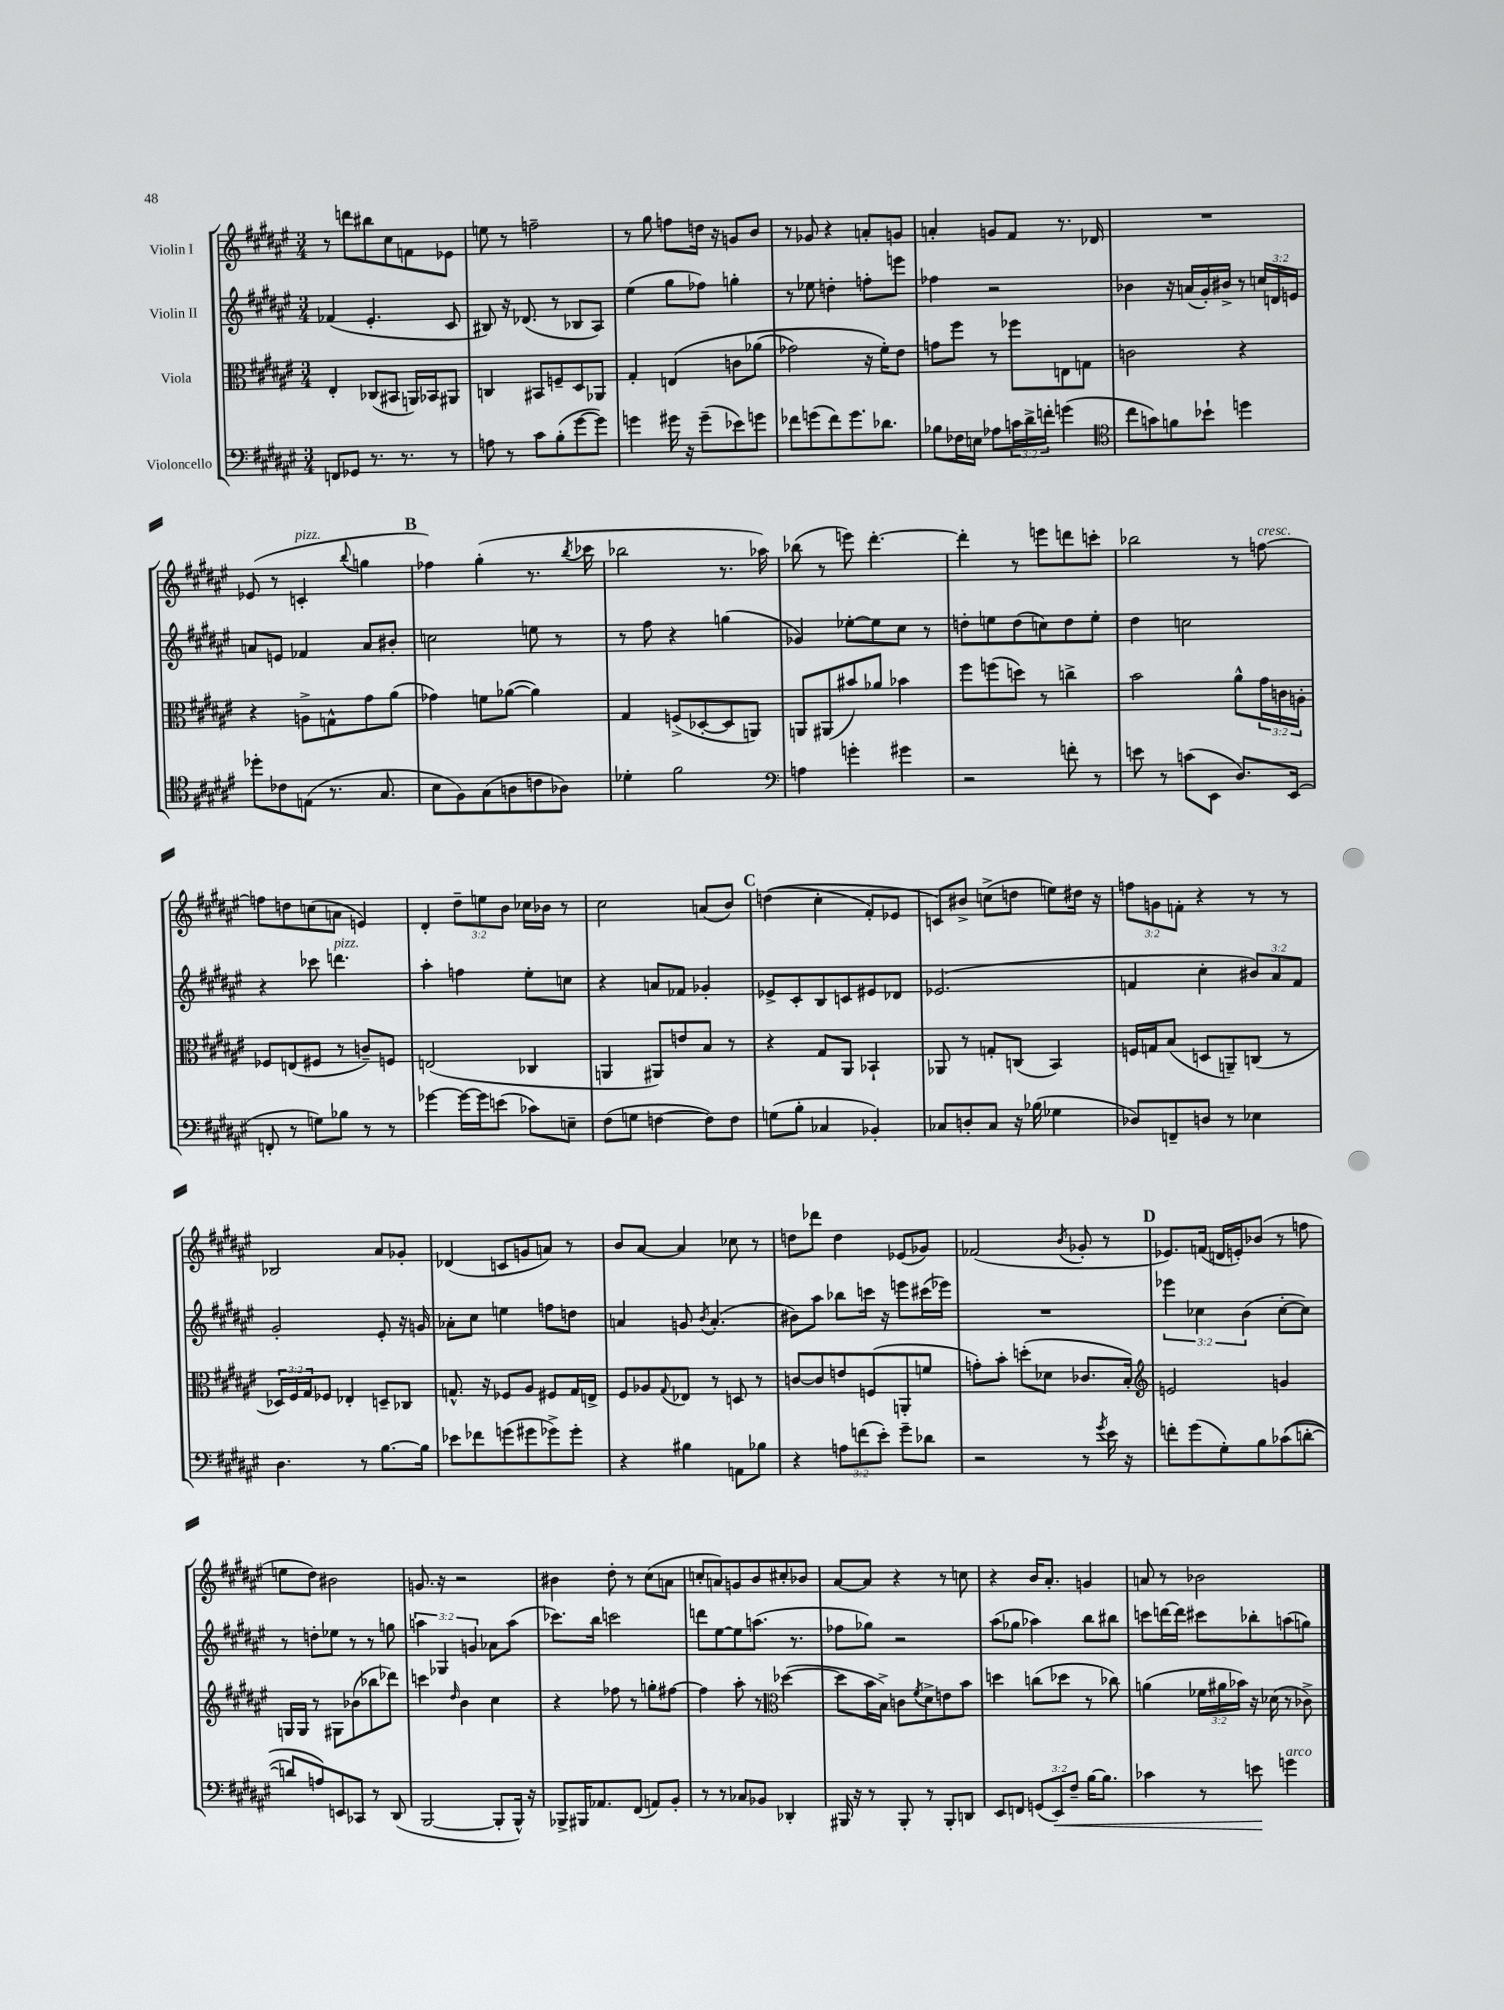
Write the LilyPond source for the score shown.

<<
\new StaffGroup <<
\new Staff = "s0" \with { instrumentName = "Violin I" } {
    \clef treble \key fis \major \numericTimeSignature \time 3/4 \override Staff.TupletNumber.text = #tuplet-number::calc-fraction-text
    r8 d'''8 bis''8 cis''8 f'8 ees'8 |
    e''8 r8 f''2-- |
    r8 gis''8 f''8 d''16 r16 g'8 b'8 |
    r8 ges'8 r4 a'8-. g'8 |
    a'4-. g'8 fis'8 r8. des'16 |
    R2. |
    ees'8( r8 c'4-.^\markup { \italic "pizz." } \appoggiatura { b''8 } g''4 |
    \mark \markup { \bold "B" } fes''4) gis''4-.( r8. \acciaccatura { b''8 } ces'''16 |
    bes''2 r8. aes''16) |
    bes''8( r8 e'''8) dis'''4.~-. |
    dis'''4-. r8 e'''8 d'''8 c'''8-. |
    bes''2 r8 f''8~^\markup { \italic "cresc." } |
    f''8 d''8 c''8( a'8 e'4) |
    dis'4-. \tuplet 3/2 { dis''8-- e''8 b'8 } ces''16 bes'16 r8 |
    cis''2 a'8( b'8) |
    \mark \markup { \bold "C" } d''4(\( cis''4-. fis'8-.) ees'8 |
    c'8\) bis'8-> c''8->( d''8 e''8) dis''16 r16 |
    \tuplet 3/2 { f''8 g'8 f'8-. } r4 r8 r8 |
    bes2 ais'8 ges'8-. |
    des'4( c'8 g'8 a'8) r8 |
    b'8 ais'8~ ais'4 ces''8 r8 |
    d''8 des'''8 d''4 ees'8( ges'8) |
    fes'2( \acciaccatura { b'8 } ges'8-. r8 |
    \mark \markup { \bold "D" } ees'8.) f'16( d'16 e'16-.) bes'8( r8 f''8 |
    e''8 dis''8) bis'2 |
    g'8. r16 r2 |
    bis'4 dis''8-. r8 cis''8( a'8 |
    c''8-. a'8) g'8 b'8 cis''8-. bes'8 |
    ais'8~ ais'8 r4 r8 c''8 |
    r4 b'16 ais'8.-. g'4 |
    a'8 r8 bes'2 \bar "|." |
}
\new Staff = "s1" \with { instrumentName = "Violin II" } {
    \clef treble \key fis \major \numericTimeSignature \time 3/4 \override Staff.TupletNumber.text = #tuplet-number::calc-fraction-text
    fes'4( eis'4.-. cis'8 |
    bis8) r16 des'8.( r8 bes8 ais8) |
    eis''4( gis''8 fes''8) g''4-. |
    r8 ees''8 d''4-. f''8-. e'''8 |
    fes''4 r2 |
    bes'4 r16 a'16( gis'16-.) bis'16-> r8 \tuplet 3/2 { c''16 d'16 e'16 } |
    a'8 e'8 fes'4 a'8 bis'8-. |
    \mark \markup { \bold "B" } c''2 e''8 r8 |
    r8 fis''8 r4 g''4( |
    ges'4) ees''8~-. ees''8 cis''8 r8 |
    d''8-. e''8 d''8( c''8) d''8 e''8-. |
    dis''4 c''2 |
    r4 ces'''8 d'''4.^\markup { \italic "pizz." } |
    ais''4-. f''4 eis''8-. c''8 |
    r4 a'8 fes'8 ges'4-. |
    \mark \markup { \bold "C" } ees'8-> cis'8-. b8 c'8 eis'8 des'8 |
    ees'2.( |
    f'4 cis''4-. \tuplet 3/2 { bis'8) ais'8 f'8 } |
    gis'2-. eis'8-. r16 g'16 |
    aes'8-. cis''8 e''4 f''8 d''8 |
    a'4 g'8 \acciaccatura { b'8 } a'4.-.( |
    bis'8) ais''8 bes''8 c'''16 r16 e'''8 cis'''16( ees'''16) |
    R2. |
    \mark \markup { \bold "D" } \tuplet 3/2 { ees'''4 ces''4 b'4( } ces''8~-. ces''8) |
    r8 d''8-. ees''8 r8 r8 g''8 |
    \tuplet 3/2 { a''4 ges4 g'4 } aes'8 a''8( |
    ces'''8.) b''16 c'''2 |
    d'''8 eis''8~ eis''8 a''8.( r8. |
    fes''8 ges''8) r2 |
    ais''8( ges''8 aes''4) b''8 bis''8 |
    c'''8 d'''16~ d'''16 cis'''8 bes''8-. a''8( g''8) \bar "|." |
}
\new Staff = "s2" \with { instrumentName = "Viola" } {
    \clef alto \key fis \major \numericTimeSignature \time 3/4 \override Staff.TupletNumber.text = #tuplet-number::calc-fraction-text
    eis4-. ces8( bis,8 a,16) bes,16 ais,8 |
    c4 bis,8 f8-- dis8 aes,8 |
    gis4-. e4\( c'8 aes'8( |
    ges'2) r16 fis'16-.\) eis'8 |
    g'8 fis''8 r8 fes''8 e8 g8 |
    c'2 r4 |
    r4 a8-> g8-^ gis'8 ais'8( |
    \mark \markup { \bold "B" } ges'4) f'8 aes'8~( aes'4) |
    gis4 f8->( des8~-. des8 a,8) |
    a,8 ais,8( bis'8) aes'8 bes'4 |
    fis''8 f''8( d''8) r8 c''4-> |
    b'2 ais'8-^ \tuplet 3/2 { gis'16 c'16 a16-. } |
    fes8 e8( fis8 r8 c'8--) f8 |
    e2( ces4 |
    a,4 ais,8) e'8 b8 r8 |
    \mark \markup { \bold "C" } r4 gis8 ais,8 bes,4-! |
    aes,8 r8 g8-. c8( b,4) |
    f16 g16 b8( d8 a,8--) c8( r8 |
    \tuplet 3/2 { des16) fis16 gis16 } fes8 ees4-. d8-- ces8 |
    g8.-^ r16 fes8 ais8 fis8 g16 e16-> |
    fis8 aes8 \appoggiatura { gis8 } ees8 r8 d8 r8 |
    c'8~ c'8 e'8 f8( a,8-. f'8 |
    g'8-.) b'8-. d''8-.( des'8 ces'8. b16-.) |
    \mark \markup { \bold "D" } \clef treble e'2 g'4 |
    g16 g16 r8 gis8 bes'8( bes''8 des'''8) |
    c'''4 \grace { dis''16 } b'4 cis''4 |
    r4 fes''8 r8 g''8-. fis''8~ |
    fis''4 ais''8-. r8 \clef alto des''4~( |
    des''8 b'16 b16->) c'8 \acciaccatura { fis'8 } dis'8-> e'8 b'8 |
    d''4 c''8( des''8 r8 ces''8) |
    a'4( \tuplet 3/2 { fes'16 ais'16 bes'16) } r16 des'16( r8 ces'8->) \bar "|." |
}
\new Staff = "s3" \with { instrumentName = "Violoncello" } {
    \clef bass \key fis \major \numericTimeSignature \time 3/4 \override Staff.TupletNumber.text = #tuplet-number::calc-fraction-text
    f,8 ges,8 r8. r8. r8 |
    a8 r8 cis'8 b8-.( gis'8~ gis'8) |
    g'4 gis'16 r16 gis'8--( ees'8) g'8 |
    fes'8 g'8( fes'8) g'8. des'8. |
    bes8 fes16 e16 aes8 \tuplet 3/2 { c'16 dis'16-> f'16-. } g'4( |
    \clef tenor cis''8 g'8) f'8 bes'8-! d''4 |
    des''8-. ces'8 e8( r8. gis8. |
    \mark \markup { \bold "B" } b8 fis8) gis8( a8 c'8 aes8) |
    des'4-. fis'2 |
    \clef bass a4 g'4-. gis'4 |
    r2 f'8-. r8 |
    e'8 r8 c'8( eis,8 dis8.) eis,16( |
    f,8-. r8 g8) bes8 r8 r8 |
    ges'4~ ges'16~ ges'16 e'8( ces'8) e8-- |
    fis8( g8 f4~ f8) f8 |
    \mark \markup { \bold "C" } g8( b8-. ces4 bes,4-.) |
    ces8 d8-. ces8 r16 bes16( ges4 |
    des8) f,8-- d8 r8 ees4 |
    dis4. r8 b8.~ b16 |
    ees'8 fes'8 g'8( gis'8 ges'8->) ges'8-. |
    r4 bis4 a,8 bes8 |
    r4 \tuplet 3/2 { a8 f'8( eis'8-.) } gis'8-- des'8 |
    r2 r8 \acciaccatura { gis'8 } eis'16 r16 |
    \mark \markup { \bold "D" } f'8-. gis'8( gis8-.) b8 ces'8(\( d'8~-. |
    d'8) a8\) e,8 ces,8 r8 dis,8( |
    b,,2~ b,,8-. b,,16-^) r16 |
    bes,,8-> bis,,16 aes,8. fis,8( a,8) b,8-. |
    r8 r8 ces8 bes,8 des,4-. |
    bis,,16 r16 r8 bis,,8-. r8 bis,,8-. d,8 |
    eis,8 f,8 \tuplet 3/2 { g,8( eis,8\<) fis8-- } b16~ b8. |
    ces'4 r8 e'8\! g'4^\markup { \italic "arco" } \bar "|." |
}
>>
>>
\layout { \context { \Score \remove "Bar_number_engraver" } }
